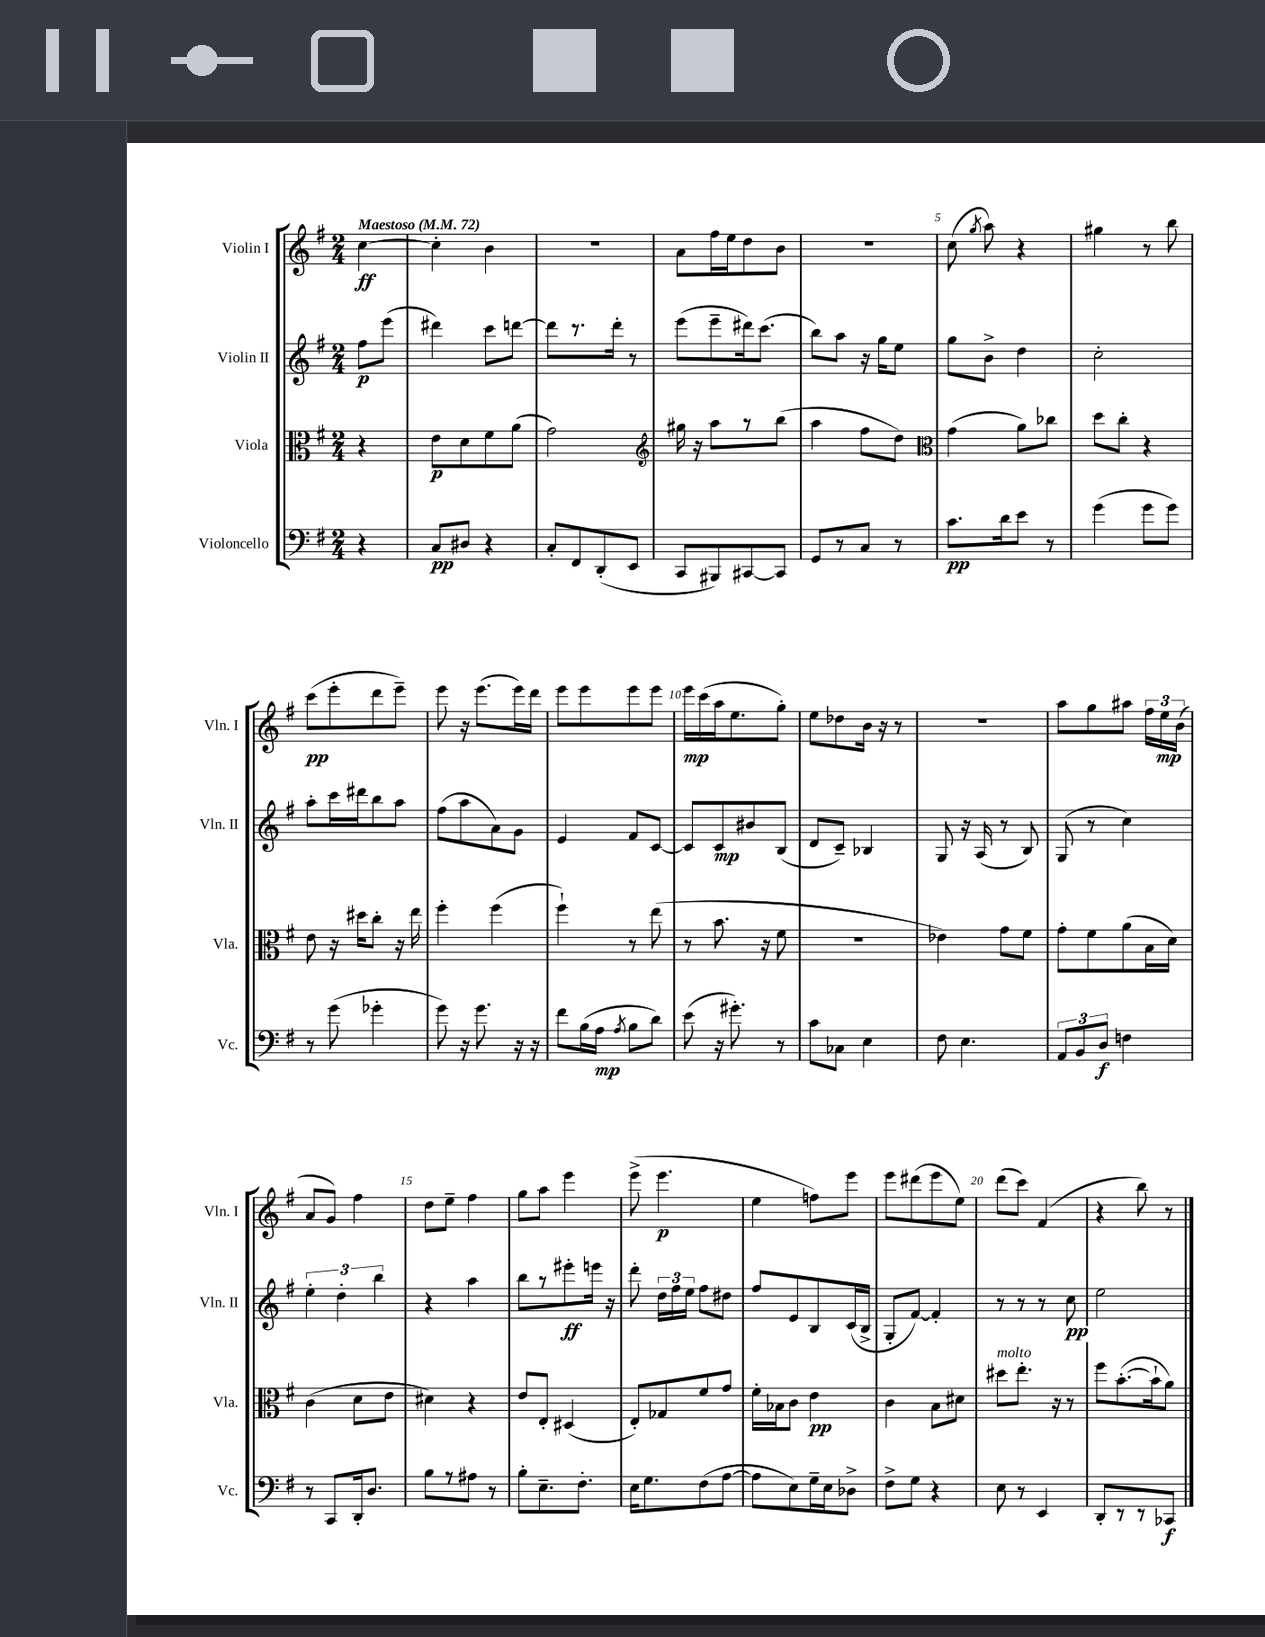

**kern	**kern	**kern	**kern
*staff4	*staff3	*staff2	*staff1
*clefF4	*clefC3	*clefG2	*clefG2
*k[f#]	*k[f#]	*k[f#]	*k[f#]
*M2/4	*M2/4	*M2/4	*M2/4
*MM72	*MM72	*MM72	*MM72
4r	4r	8ff#\L	[4cc\
.	.	(8eee\J	.
=	=	=	=
8C/L	8e\L	4ddd#\)	4cc'\]
8D#/J	8d\	.	.
4r	8f#\	8ccc\L	4b\
.	(8a\J	[8ddd\J	.
=	=	=	=
8C'/L	2g\)	8ddd\]L	2r
8FF#/	.	8.r	.
(8DD'/	.	.	.
.	.	16ddd'\Jk	.
8EE/J	.	8r	.
=	=	=	=
*	*clefG2	*	*
8CC/L	16gg#\	(8eee\L	8a\L
.	16r	.	.
8BBB#/)	8aa\L	8eee~\	16ff#\L
.	.	.	16ee\J
[8CC#/	8r	16ddd#\k)	8dd\
.	.	(8.ccc\J	.
8CC#/]J	(8bb\J	.	8b\J
=	=	=	=
8GG/L	4aa\	8bb\L)	2r
8r	.	8aa\J	.
8C/J	8ff#\L	16r	.
.	.	16gg\LK	.
8r	8dd\J)	8ee\J	.
=	=	=	=
*	*clefC3	*	*
8.c\L	(4g\	8gg\L	(8cc\
.	.	.	8qgg/
.	.	8b^\J	8aa\)
16d\k	.	.	.
8e\J	8a\L)	4dd\	4r
8r	8cc-\J	.	.
=	=	=	=
(4g\	8dd\L	2cc'\	4gg#\
.	8cc'\J	.	.
8g\L	4r	.	8r
8g\J)	.	.	8bb\
=	=	=	=
8r	8e\	8aa'\L	(8ccc\L
(8g\	16r	16ccc\L	8eee'\
.	16dd#\LK	16ddd#\J	.
4g-'\	8cc'\J	8bb\	8ddd\
.	16r	8aa\J	8eee~\J)
.	16ee\	.	.
=	=	=	=
8g\)	4ff#'\	(8ff#\L	8eee\
16r	.	8aa\	16r
8.g\	.	.	(8.eee\L
.	(4ff#\	8a\)	.
16r	.	8g\J	16eee\L)
16r	.	.	16ddd\JJ
=	=	=	=
8f#\L	4ff#`\)	4e/	8eee\L
(16B\L	.	.	8eee\
16A\JJ	.	.	.
8qA/	.	.	.
8B\L	8r	8f#/L	8eee\
8d\J)	(8ee\	[8c/J	8eee\J
=	=	=	=
(8e\	8r	8c/]L	16eee\LL
.	.	.	(16ccc\
16r	8.b\	8c/	16aa\J
8.g#'\)	.	.	8.ee\
.	.	8b#/	.
.	16r	.	.
8r	8f#\	(8B/J	8gg'\J)
=	=	=	=
8c\L	2r	8d/L	8ee\L
8C-\J	.	8c~/J)	8dd-\
4E\	.	4B-/	16b\Jk
.	.	.	16r
.	.	.	8r
=	=	=	=
8F#\	4e-\)	8G/	2r
4.E\	.	16r	.
.	.	(16A/	.
.	8g\L	8r	.
.	8f#\J	8B/)	.
=	=	=	=
12AA/L	8g'\L	(8G/	8aa\L
12BB/	.	.	.
.	8f#\	8r	8gg\
12D/J	.	.	.
4F\	(8a\	4cc\)	8aa#\J
.	16B\L	.	24ff#\LL
.	.	.	24ee\
.	16d\JJ)	.	.
.	.	.	(24b\JJ
=	=	=	=
8r	(4c\	6ee'\	8a/L
8CC/L	.	.	8g/J)
.	.	6dd'\	.
16DD'/k	8d\L	.	4ff#\
8.D/J	.	.	.
.	.	6bb\	.
.	8e\J	.	.
=	=	=	=
8B\L	4d#\)	4r	8dd\L
8r	.	.	8ee~\J
8A#\J	4r	4aa\	4ff#\
8r	.	.	.
=	=	=	=
8B'\L	8e/L	8bb\L	8gg\L
8.E~\	8E'/J	8r	8aa\J
.	(4D#/	8eee#'\	4eee\
8.F#'\J	.	.	.
.	.	16eee\Jk	.
.	.	16r	.
=	=	=	=
16E\LK	8E'/L)	8ddd'\	(8eee^\
8.G\	.	.	.
.	8G-/	24dd\LL	4.eee\
.	.	24ff#\	.
.	.	24ee\JJ	.
(8F#\	8f#/	8ff#\L	.
[8A\J	8g/J	8dd#\J	.
=	=	=	=
8A\]L	16f#'\LL	8ff#/L	4ee\
.	16B-\J	.	.
8E\)	8c\J	8e/	.
16G~\L	4e\	8B/	8ff\L)
16E\J	.	.	.
8D-^\J	.	(16c/L	8eee\J
.	.	16B^/JJ	.
=	=	=	=
8F#^\L	4c\	8G'/L	8eee\L
8G\J	.	[8f#/J)	(8ddd#\
4r	8B\L	4f#'/]	8eee\
.	8d#\J	.	8ee\J)
=	=	=	=
8E\	8dd#\L	8r	(8ddd\L
8r	8.ee'\J	8r	8ccc\J)
4EE/	.	8r	(4f#/
.	16r	.	.
.	8r	8cc\	.
=	=	=	=
8DD'/L	8ff#\L	2ee\	4r
8r	([8.b'\	.	.
8r	.	.	8bb\)
.	16b`\]k	.	.
8CC-/J	8a\J)	.	8r
==	==	==	==
*-	*-	*-	*-
